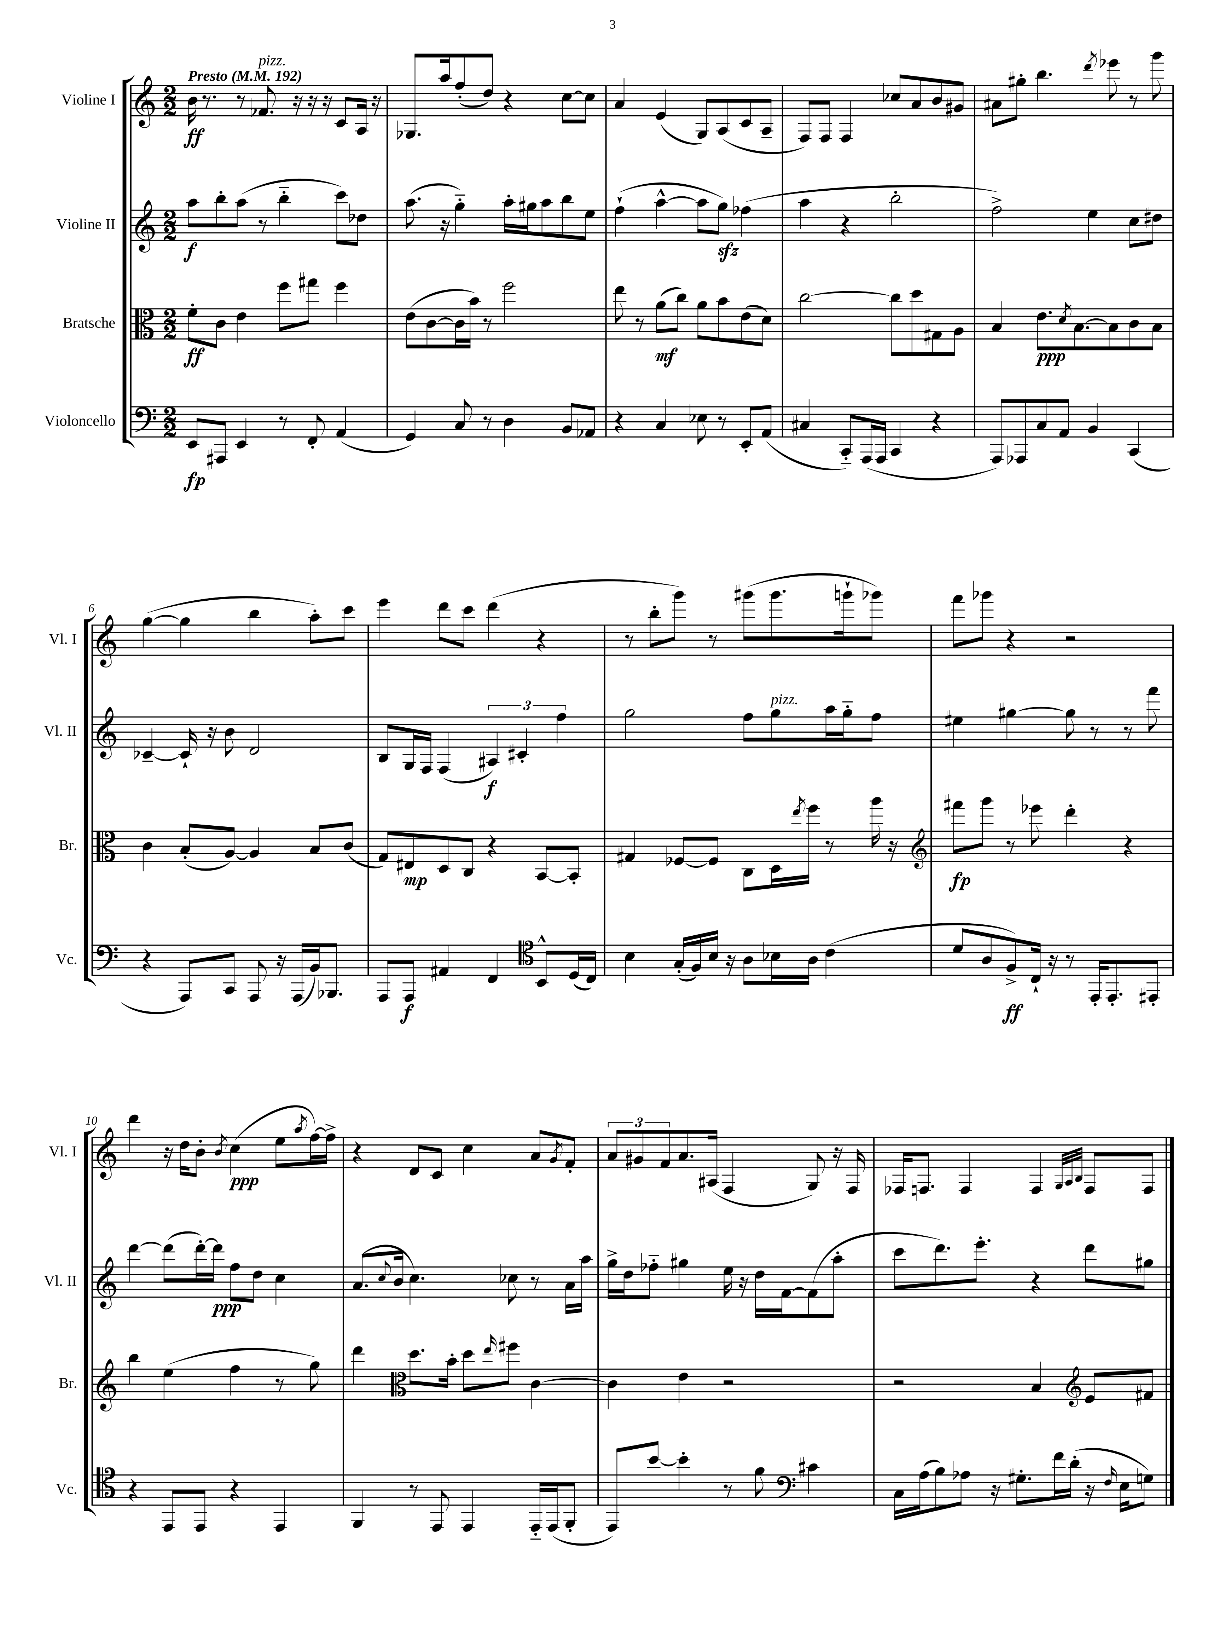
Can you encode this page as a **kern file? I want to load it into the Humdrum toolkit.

**kern	**dynam	**kern	**dynam	**kern	**dynam	**kern	**dynam
*part4	*part4	*part3	*part3	*part2	*part2	*part1	*part1
*staff4	*staff4	*staff3	*staff3	*staff2	*staff2	*staff1	*staff1
*I"Violoncello	*	*I"Bratsche	*	*I"Violine II	*	*I"Violine I	*
*I'Vc.	*	*I'Br.	*	*I'Vl. II	*	*I'Vl. I	*
*clefF4	*	*clefC3	*	*clefG2	*	*clefG2	*
*k[]	*	*k[]	*	*k[]	*	*k[]	*
*M2/2	*	*M2/2	*	*M2/2	*	*M2/2	*
*MM192	*	*MM192	*	*MM192	*	*MM192	*
=1	=1	=1	=1	=1	=1	=1	=1
!	!	!	!	!	!	!LO:TX:a:B:t=Presto	!
8EE/L	fp	8f'\L	ff	8aa\L	f	16b\	ff
.	.	.	.	.	.	8.r	.
8AAA#X/J	.	8c\J	.	8bb'\	.	.	.
4EE/	.	4e\	.	(8aa\J	.	8r	.
!	!	!	!	!	!	!LO:TX:a:i:t=pizz.	!
.	.	.	.	8r	.	8.f-X/	.
8r	.	8ff\L	.	4bb\	.	.	.
.	.	.	.	.	.	16r	.
8FF'/	.	8gg#X\J	.	.	.	16r	.
.	.	.	.	.	.	16r	.
(4AA/	.	4ff\	.	8ccc\L)	.	8c/L	.
.	.	.	.	8dd-X\J	.	16A/Jk	.
.	.	.	.	.	.	16r	.
=2	=2	=2	=2	=2	=2	=2	=2
4GG/)	.	(8e\L	.	(8.aa\	.	8.G-X/L	.
.	.	[8c\	.	.	.	.	.
.	.	.	.	16r	.	16aa/k	.
8C/	.	16c\L]	.	4gg\)	.	(8ff'/	.
.	.	16b\JJ)	.	.	.	.	.
8r	.	8r	.	.	.	8dd/J)	.
4D\	.	2ff\	.	16aa'\LL	.	4r	.
.	.	.	.	16gg#X\J	.	.	.
.	.	.	.	8aa\	.	.	.
8BB/L	.	.	.	8bb\	.	[8cc\L	.
8AA-X/J	.	.	.	8ee\J	.	8cc\J]	.
=3	=3	=3	=3	=3	=3	=3	=3
4r	.	8ee\	.	(4ff`\	.	4a/	.
.	.	8r	.	.	.	.	.
4C/	.	(8a\L	mf	[4aa^^\	.	(4e/	.
.	.	8cc\J)	.	.	.	.	.
8E-X\	.	8a\L	.	8aa\L]	.	8G/L)	.
8r	.	8b\	.	8ggzz\J)	.	(8A/	.
8EE'/L	.	(8e\	.	(4ff-X\	.	8c/	.
(8AA/J	.	8d\J)	.	.	.	8A~/J	.
=4	=4	=4	=4	=4	=4	=4	=4
4C#X/	.	[2cc\	.	4aa\	.	8F/L)	.
.	.	.	.	.	.	8F/J	.
8CC/L)	.	.	.	4r	.	4F/	.
(16AAA/L	.	.	.	.	.	.	.
16AAA/JJ	.	.	.	.	.	.	.
4CC/	.	8cc\L]	.	2bb'\	.	8cc-X/L	.
.	.	8dd\	.	.	.	8a/	.
4r	.	8G#X\	.	.	.	8b/	.
.	.	8A\J	.	.	.	8g#X/J	.
=5	=5	=5	=5	=5	=5	=5	=5
8AAA/L)	.	4B/	.	2ff^\)	.	8a#X\L	.
8AAA-X/	.	.	.	.	.	8gg#X'\J	.
8C/	.	8.e\L	ppp	.	.	4.bb\	.
8AA/J	.	.	.	.	.	.	.
.	.	8qd/	.	.	.	.	.
.	.	[8.B\	.	.	.	.	.
4BB/	.	.	.	4ee\	.	.	.
.	.	.	.	.	.	8qddd/	.
.	.	8B\]	.	.	.	8eee-X\	.
(4CC/	.	8c\	.	8cc\L	.	8r	.
.	.	8B\J	.	8dd#X\J	.	8ggg\	.
!!LO:LB:g=z
=6	=6	=6	=6	=6	=6	=6	=6
4r	.	4c\	.	[4c-X~/	.	([4gg\	.
8AAA/L)	.	(8B'/L	.	16c-`/]	.	4gg\]	.
.	.	.	.	16r	.	.	.
8CC/J	.	[8A/J)	.	8b\	.	.	.
8AAA/	.	4A/]	.	2d/	.	4bb\	.
16r	.	.	.	.	.	.	.
(16AAA/LL	.	.	.	.	.	.	.
16BB/J)	.	8B/L	.	.	.	8aa'\L)	.
8.BBB-X/J	.	.	.	.	.	.	.
.	.	(8c/J	.	.	.	8ccc\J	.
=7	=7	=7	=7	=7	=7	=7	=7
8AAA/L	.	8G/L)	.	8B/L	.	4eee\	.
8AAA/J	f	8E#X/	mp	16G/L	.	.	.
.	.	.	.	16F/JJ	.	.	.
4AA#X/	.	8D/	.	(4F/	.	8ddd\L	.
.	.	8C/J	.	.	.	8ccc\J	.
4FF/	.	4r	.	6A#X/)	f	(4ddd\	.
.	.	.	.	6c#X'/	.	.	.
*clefC4	*	*	*	*	*	*	*
8BB^^/L	.	[8BB/L	.	.	.	4r	.
.	.	.	.	6ff\	.	.	.
(16D/L	.	8BB'/J]	.	.	.	.	.
16C/JJ)	.	.	.	.	.	.	.
=8	=8	=8	=8	=8	=8	=8	=8
4B\	.	4G#X/	.	2gg\	.	8r	.
.	.	.	.	.	.	8bb'\L	.
(16G'/LL	.	[8F-X/L	.	.	.	8ggg\J)	.
16F/)	.	.	.	.	.	.	.
16B/JJ	.	8F-/J]	.	.	.	8r	.
16r	.	.	.	.	.	.	.
8A\L	.	8C\L	.	8ff\L	.	(8ggg#X\L	.
!	!	!	!	!LO:TX:a:i:t=pizz.	!	!	!
16B-X\L	.	16D\L	.	8gg\	.	8.ggg#\	.
.	.	8qee/	.	.	.	.	.
16A\JJ	.	16ff\JJ	.	.	.	.	.
(4c\	.	8r	.	16aa\L	.	.	.
.	.	.	.	16gg\J	.	16gggn`\k	.
.	.	16aa\	.	8ff\J	.	8ggg-X\J)	.
.	.	16r	.	.	.	.	.
=9	=9	=9	=9	=9	=9	=9	=9
*	*	*clefG2	*	*	*	*	*
8d/L	.	8fff#X\L	fp	4ee#X\	.	8fff\L	.
8A/	.	8ggg\J	.	.	.	8ggg-X\J	.
8F^/)	ff	8r	.	[4gg#X\	.	4r	.
16C`/Jk	.	8eee-X\	.	.	.	.	.
16r	.	.	.	.	.	.	.
8r	.	4ddd'\	.	8gg#\]	.	2r	.
16EE'/KL	.	.	.	8r	.	.	.
8.EE'/	.	.	.	.	.	.	.
.	.	4r	.	8r	.	.	.
8EE#X'/J	.	.	.	8fff\	.	.	.
!!LO:LB:g=z
=10	=10	=10	=10	=10	=10	=10	=10
4r	.	4bb\	.	[4ddd\	.	4ddd\	.
8EE/L	.	(4ee\	.	(8ddd\L]	.	16r	.
.	.	.	.	.	.	16dd\KL	.
8EE/J	.	.	.	[16ddd'\L)	.	8b'\J	.
.	.	.	.	16ddd\JJ]	ppp	.	.
.	.	.	.	.	.	8qb/	.
4r	.	4ff\	.	8ff\L	.	(4cc\	ppp
.	.	.	.	8dd\J	.	.	.
4EE/	.	8r	.	4cc\	.	8ee\L	.
.	.	.	.	.	.	8qaa/	.
.	.	8gg\)	.	.	.	[16ff\L)	.
.	.	.	.	.	.	16ff^\JJ]	.
=11	=11	=11	=11	=11	=11	=11	=11
4FF/	.	4ddd\	.	(8.a/L	.	4r	.
.	.	.	.	8qqcc/	.	.	.
.	.	.	.	16b/Jk	.	.	.
*	*	*clefC3	*	*	*	*	*
8r	.	8.dd\L	.	4.cc\)	.	8d/L	.
8EE/	.	.	.	.	.	8c/J	.
.	.	16b'\Jk	.	.	.	.	.
4EE/	.	8dd\L	.	.	.	4cc\	.
.	.	16qqee/	.	.	.	.	.
.	.	8ff#X\J	.	8cc-X\	.	.	.
16EE/LL	.	[4c\	.	8r	.	8a/L	.
(16EE/J	.	.	.	.	.	.	.
.	.	.	.	.	.	8qg/	.
8FF'/J	.	.	.	16a\LL	.	8f'/J	.
.	.	.	.	16aa\JJ	.	.	.
=12	=12	=12	=12	=12	=12	=12	=12
8EE/L)	.	4c\]	.	16gg^\LL	.	12a/L	.
.	.	.	.	16dd\J	.	.	.
.	.	.	.	.	.	12g#X/	.
[8b/J	.	.	.	8ff-X\J	.	.	.
.	.	.	.	.	.	12f/	.
4b'\]	.	4e\	.	4gg#X\	.	8.a/	.
.	.	.	.	.	.	(16A#X/Jk	.
8r	.	2r	.	16ee\	.	4F/	.
.	.	.	.	16r	.	.	.
8f\	.	.	.	16dd\LL	.	.	.
.	.	.	.	[16f\J	.	.	.
*clefF4	*	*	*	*	*	*	*
4c#X\	.	.	.	(8f\]	.	8G/)	.
.	.	.	.	8aa'\J	.	16r	.
.	.	.	.	.	.	16F/	.
=13	=13	=13	=13	=13	=13	=13	=13
16C\LL	.	2r	.	8ccc\L	.	16F-X/KL	.
(16A\J	.	.	.	.	.	8.Fn/J	.
8B\)	.	.	.	8.ddd\)	.	.	.
8A-X\J	.	.	.	.	.	4F/	.
.	.	.	.	8.eee'\J	.	.	.
16r	.	.	.	.	.	.	.
8.G#X'\L	.	.	.	.	.	.	.
.	.	4B/	.	4r	.	4F/	.
16f\L	.	.	.	.	.	.	.
(16d'\JJ	.	.	.	.	.	.	.
*	*	*clefG2	*	*	*	*	*
.	.	.	.	.	.	32qqG/LLL	.
.	.	.	.	.	.	32qqA/	.
.	.	.	.	.	.	32qqB/JJJ	.
16r	.	8e/L	.	8ddd\L	.	8F/L	.
16qqF/	.	.	.	.	.	.	.
16E\KL	.	.	.	.	.	.	.
8Gn\J)	.	8f#X/J	.	8gg#X\J	.	8F/J	.
==	==	==	==	==	==	==	==
*-	*-	*-	*-	*-	*-	*-	*-
